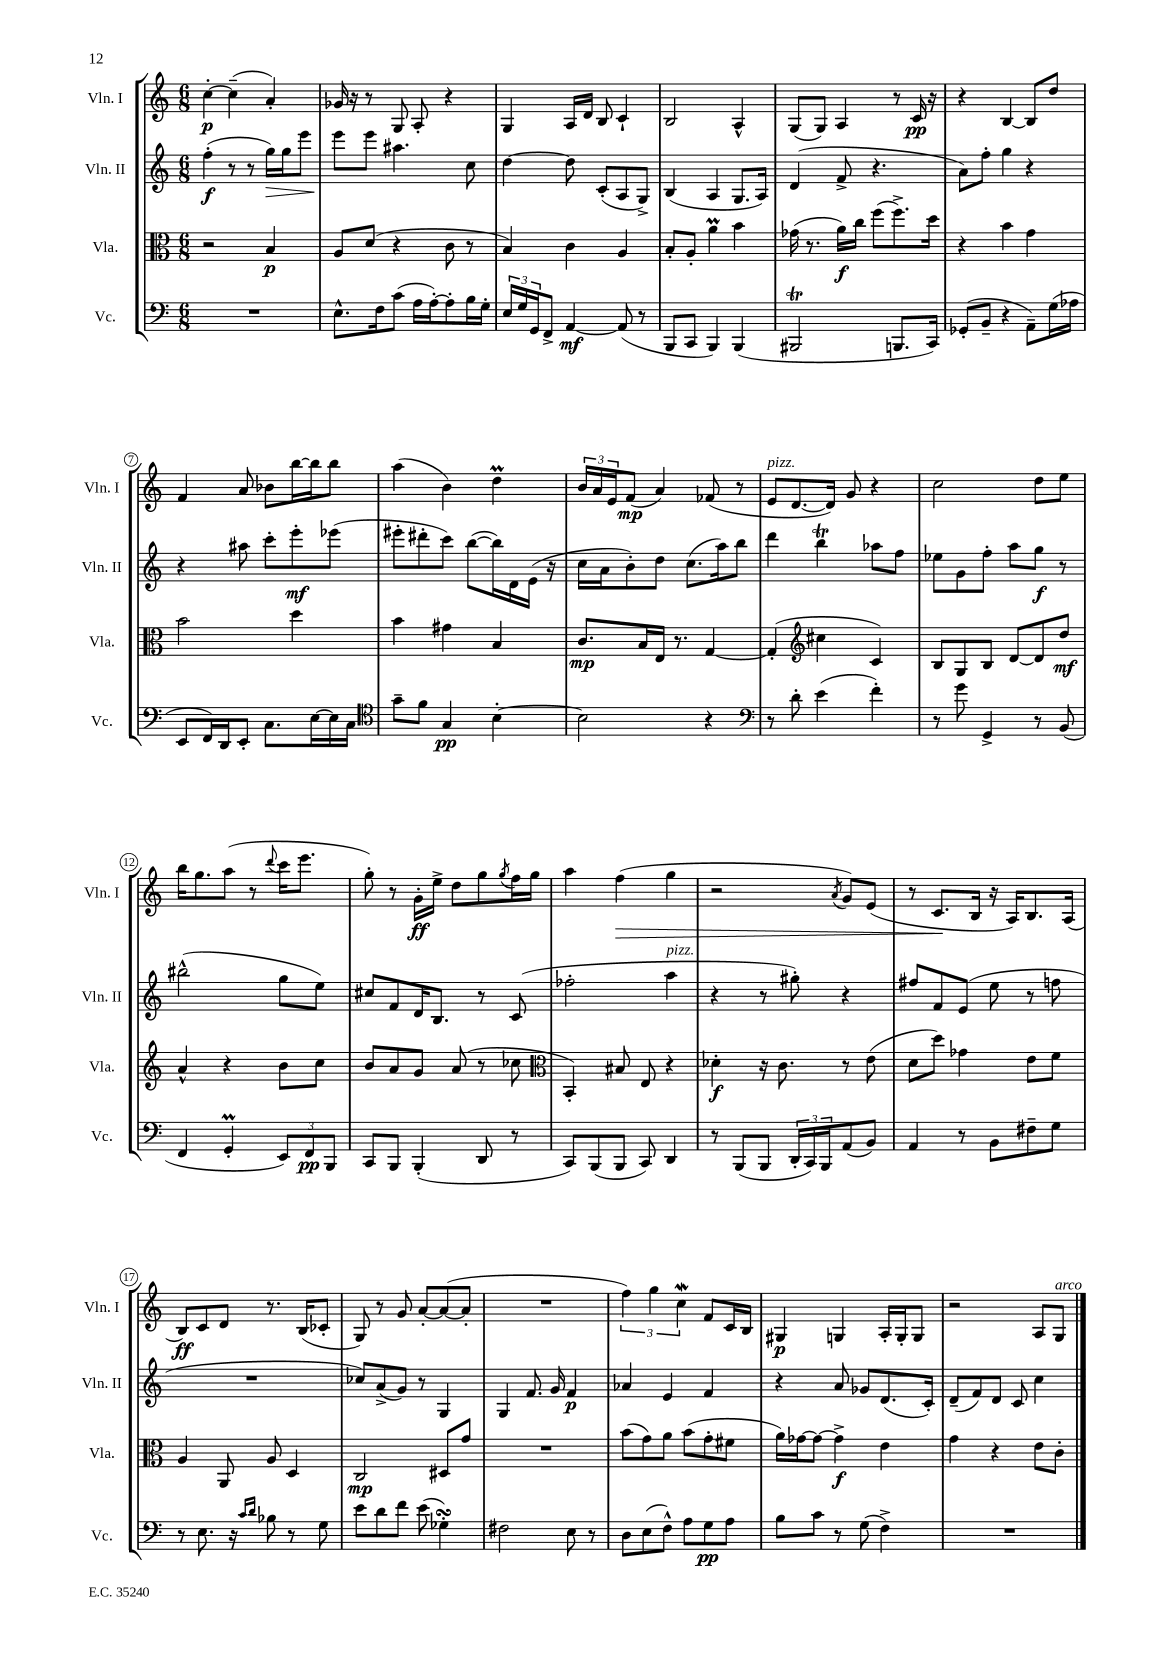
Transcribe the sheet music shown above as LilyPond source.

<<
\new StaffGroup <<
\new Staff = "s0" \with { instrumentName = "Vln. I" shortInstrumentName = "Vln. I" } {
    \clef treble \key c \major \numericTimeSignature \time 6/8
    c''4~-.\p c''4--( a'4-.) |
    ges'16 r16 r8 g8 a8-. r4 |
    g4 a16 d'16 b8 c'4-! |
    b2 a4-^ |
    g8( g8) a4 r8 c'16\pp r16 |
    r4 b4~ b8 d''8 |
    f'4 a'8 bes'8 b''16~ b''16 b''8 |
    a''4( b'4) d''4\prall |
    \tuplet 3/2 { b'16 a'16 e'16 } f'8\mp( a'4) fes'8( r8 |
    e'8^\markup { \italic "pizz." } d'8.~ d'16) g'8 r4 |
    c''2 d''8 e''8 |
    b''16 g''8. a''8( r8 \appoggiatura { d'''8 } c'''16 e'''8. |
    g''8-.) r8 g'16-.\ff e''16-> d''8 g''8 \acciaccatura { g''8 } f''16 g''16 |
    a''4 f''4\>( g''4 |
    r2 \acciaccatura { a'8 } g'8) e'8( |
    r8 c'8.\! b16 r16 a16) b8. a16( |
    b8\ff) c'8 d'8 r8. b16( ces'8-. |
    g8) r8 g'8 a'8~-. a'8~( a'8-. |
    R2. |
    \tuplet 3/2 { f''4) g''4 c''4\mordent } f'8 c'16 b16 |
    gis4\p g4 a16-. g16-. g8 |
    r2 a8 g8^\markup { \italic "arco" } \bar "|." |
}
\new Staff = "s1" \with { instrumentName = "Vln. II" shortInstrumentName = "Vln. II" } {
    \clef treble \key c \major \numericTimeSignature \time 6/8
    f''4-.\f( r8 r8 g''16\>) g''16 e'''8 |
    e'''8\! e'''8 ais''4. c''8 |
    d''4~ d''8 c'8-.( a8 g8->) |
    b4( a4 g8. a16) |
    d'4( f'8-> r4. |
    a'8) f''8-. g''4 r4 |
    r4 ais''8 c'''8-. e'''8-.\mf ees'''8( |
    eis'''8-. dis'''8-. c'''8) b''8~( b''16) d'16 e'16( r16 |
    c''16 a'16 b'8-.) d''8 c''8.( a''16) b''8 |
    d'''4 b''4\trill aes''8 f''8 |
    ees''8 g'8 f''8-. a''8 g''8\f r8 |
    bis''2-^( g''8 e''8) |
    cis''8 f'8 d'16 b8. r8 c'8( |
    fes''2-. a''4^\markup { \italic "pizz." } |
    r4 r8 gis''8-.) r4 |
    fis''8 f'8 e'8( e''8 r8 f''8 |
    R2. |
    ces''8) a'8->( g'8) r8 g4 |
    g4 f'8. g'16 f'4\p |
    aes'4 e'4 f'4 |
    r4 a'8 ges'8 d'8.( c'16-.) |
    d'8--( f'8) d'8 c'8 c''4 \bar "|." |
}
\new Staff = "s2" \with { instrumentName = "Vla." shortInstrumentName = "Vla." } {
    \clef alto \key c \major \numericTimeSignature \time 6/8
    r2 b4\p |
    a8 d'8( r4 c'8 r8 |
    b4) c'4 a4 |
    b8-. a8-. a'4\prall b'4 |
    ges'16( r8. a'16\f) c''16 f''8( f''8.->) d''16 |
    r4 b'4 g'4 |
    b'2 d''4 |
    b'4 gis'4 b4 |
    c'8.\mp b16 e16 r8. g4~ |
    g4-.( \clef treble cis''4 c'4) |
    b8 g8 b8 d'8~ d'8 d''8\mf |
    a'4-^ r4 b'8 c''8 |
    b'8 a'8 g'8 a'8( r8 ces''8 |
    \clef alto b,4-.) bis8 e8 r4 |
    des'4-.\f r16 c'8. r8 e'8( |
    d'8 d''8) ges'4 e'8 f'8 |
    a4 a,8 a8 d4 |
    c2\mp dis8 g'8 |
    R2. |
    b'8( g'8) a'8 b'8( g'8-. fis'8 |
    a'16) ges'16~ ges'8~ ges'4->\f e'4 |
    g'4 r4 e'8 c'8-. \bar "|." |
}
\new Staff = "s3" \with { instrumentName = "Vc." shortInstrumentName = "Vc." } {
    \clef bass \key c \major \numericTimeSignature \time 6/8
    R2. |
    e8.-^ f16 c'8( a16 a16~-.) a8-. b16 g16-. |
    \tuplet 3/2 { e16 g16 g,16 } f,8-> a,4~\mf a,8( r8 |
    b,,8 c,8 b,,4) b,,4( |
    bis,,2\trill b,,8. c,16) |
    ges,8-.( b,8-- r4 a,8--) g16( aes16 |
    e,8 f,16) d,16 e,8-. c8. e16~ e16 c16 |
    \clef tenor g'8-- f'8 g4\pp b4~-. |
    b2 r4 |
    \clef bass r8 d'8-. e'4( f'4-.) |
    r8 g'8 g,4-> r8 b,8( |
    f,4 g,4-.\prall \tuplet 3/2 { e,8) f,8\pp b,,8 } |
    c,8 b,,8 b,,4-.( d,8 r8 |
    c,8) b,,8( b,,8 c,8) d,4 |
    r8 b,,8( b,,8 \tuplet 3/2 { d,16-. c,16) b,,16 } a,8( b,8) |
    a,4 r8 b,8 fis8-- g8 |
    r8 e8. r16 \grace { c'16 d'16 } bes8 r8 g8 |
    e'8 d'8 f'8 e'8( ges4-.\turn) |
    fis2 e8 r8 |
    d8 e8( f8-^) a8 g8\pp a8 |
    b8 c'8 r8 g8( f4->) |
    R2. \bar "|." |
}
>>
>>
\layout { \context { \Score \override BarNumber.stencil = #(make-stencil-circler 0.1 0.3 ly:text-interface::print) } }
